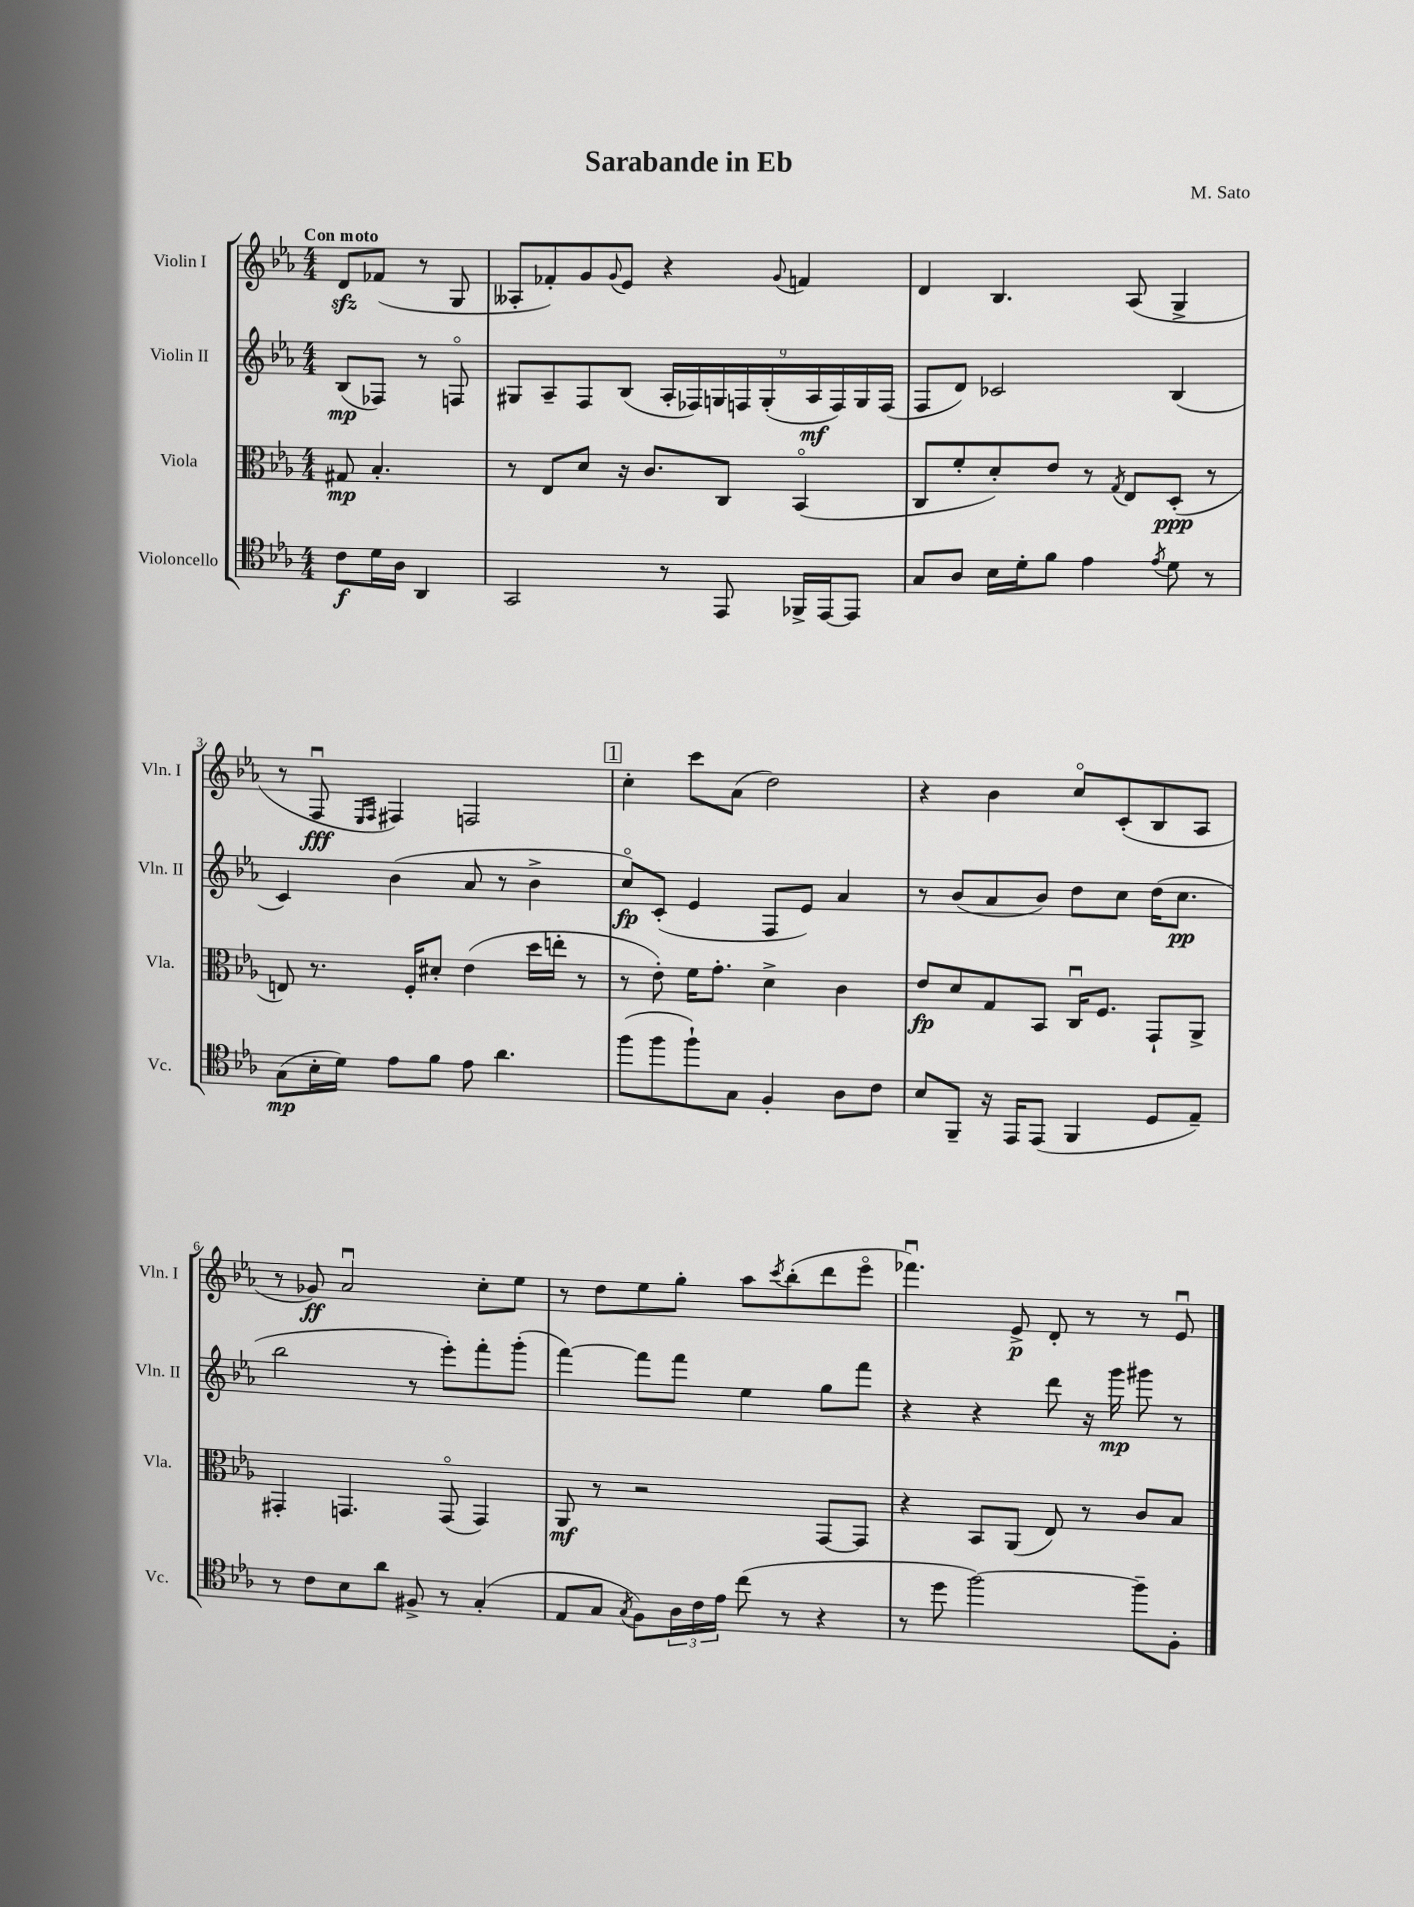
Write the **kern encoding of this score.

**kern	**kern	**kern	**kern
*staff4	*staff3	*staff2	*staff1
*clefC4	*clefC3	*clefG2	*clefG2
*k[b-e-a-]	*k[b-e-a-]	*k[b-e-a-]	*k[b-e-a-]
*M4/4	*M4/4	*M4/4	*M4/4
8c\L	8G#/	(8B-/L	8d/L
16d\L	4.B-'/	8F-/J)	(8f-/J
16A-\JJ	.	.	.
4AA-/	.	8r	8r
.	.	8Fo/	8G/
=	=	=	=
2GG/	8r	8G#/L	8A--'/L
.	8E-/L	8A-~/	8f-'/)
.	8d/J	8F/	8g/
.	.	.	8qqg/
.	16r	(8B-/J	8e-/J
.	8.c/L	.	.
8r	.	18A-'/LL	4r
.	.	18F-/)	.
.	.	18G/	.
8EE-/	8C/J	.	.
.	.	18F/	.
.	.	(18G'/	.
.	.	.	8qqg/
16FF-^/LL	(4BB-o/	.	4f/
.	.	18A-/	.
[16EE-/J	.	.	.
.	.	18F/)	.
8EE-/]J	.	.	.
.	.	18G/	.
.	.	(18F/JJ	.
=	=	=	=
8G/L	8C/L	8F/L	4d/
8A-/J	8f'/	8d/J)	.
16B-\LL	8d'/)	2c-/	4.B-/
16d'\J	.	.	.
8f\J	8e-/J	.	.
4e-\	8r	.	.
.	8qG/	.	.
.	8E-/L	.	(8A-/
8qe-/	.	.	.
8d\	(8D'/J	(4B-/	4G^/
8r	8r	.	.
=	=	=	=
(8G\L	8E/)	4c/)	8r
16B-'\L	8.r	.	8Fu/
16d\JJ)	.	.	.
.	.	.	16qqE-/LL
.	.	.	16qqF/JJ
8e-\L	.	(4b-\	4F#/)
.	16F'/LK	.	.
8f\J	8d#'/J	.	.
8e-\	(4e-\	8a-/	2F/
4.a-\	.	8r	.
.	16dd\LL	4b-^\	.
.	16ee'\JJ	.	.
.	8r	.	.
=	=	=	=
(8ff\L	8r	8cco/L)	4cc'\
8ff\	8e-'\)	(8c'/J	.
8ff`\)	16f\LK	4e-/	8ccc\L
.	8.g'\J	.	.
8G\J	.	.	(8a-\J
4F'/	4d^\	8F/L	2dd\)
.	.	8e-/J)	.
8A-\L	4c\	4a-/	.
8c\J	.	.	.
=	=	=	=
8B-/L	8e-/L	8r	4r
8FF~/J	8d/	(8b-/L	.
16r	8G/	8a-/	4b-\
16EE-/LK	.	.	.
(8EE-/J	8BB-/J	8b-/J)	.
4FF/	16Cu/LK	8dd\L	8cco/L
.	8.F/J	.	.
.	.	8cc\J	(8c'/
8D/L	8GG`/L	(16dd\LK	8B-/
.	.	8.cc\J	.
8E-~/J)	8AA-^/J	.	8A-/J
=	=	=	=
8r	4GG#'/	2bb-\	8r
8c\L	.	.	8g-/)
8B-\	4.GG/	.	2a-u/
8a-\J	.	.	.
8F#^/	.	8r	.
8r	(8GGo/	8eee-'\L)	.
(4G'/	4GG/)	8fff'\	8cc'\L
.	.	(8ggg'\J	8ee-\J
=	=	=	=
8E-/L	8AA-/	[4fff\)	8r
8G/J	8r	.	8dd\L
8qG/	.	.	.
8F\L)	2r	8fff\]L	8ee-\
24A-\L	.	8fff\J	8gg'\J
24c\	.	.	.
24e-\JJ	.	.	.
(8cc\	.	4ee-\	8aa-\L
.	.	.	8qccc/
8r	.	.	(8bb-'\
4r	[8GG/L	8gg\L	8ddd\
.	8GG/]J	8fff\J	8eee-o\J
=	=	=	=
8r	4r	4r	4.fff-u\)
8dd\	.	.	.
[2ff\)	8BB-/L	4r	.
.	(8AA-/J	.	8e-^/
.	8E-/)	8ddd\	8d'/
.	8r	16r	8r
.	.	16ggg\	.
8ff~\]L	8c/L	8ggg#\	8r
8F'\J	8B-/J	8r	8e-u/
==	==	==	==
*-	*-	*-	*-
